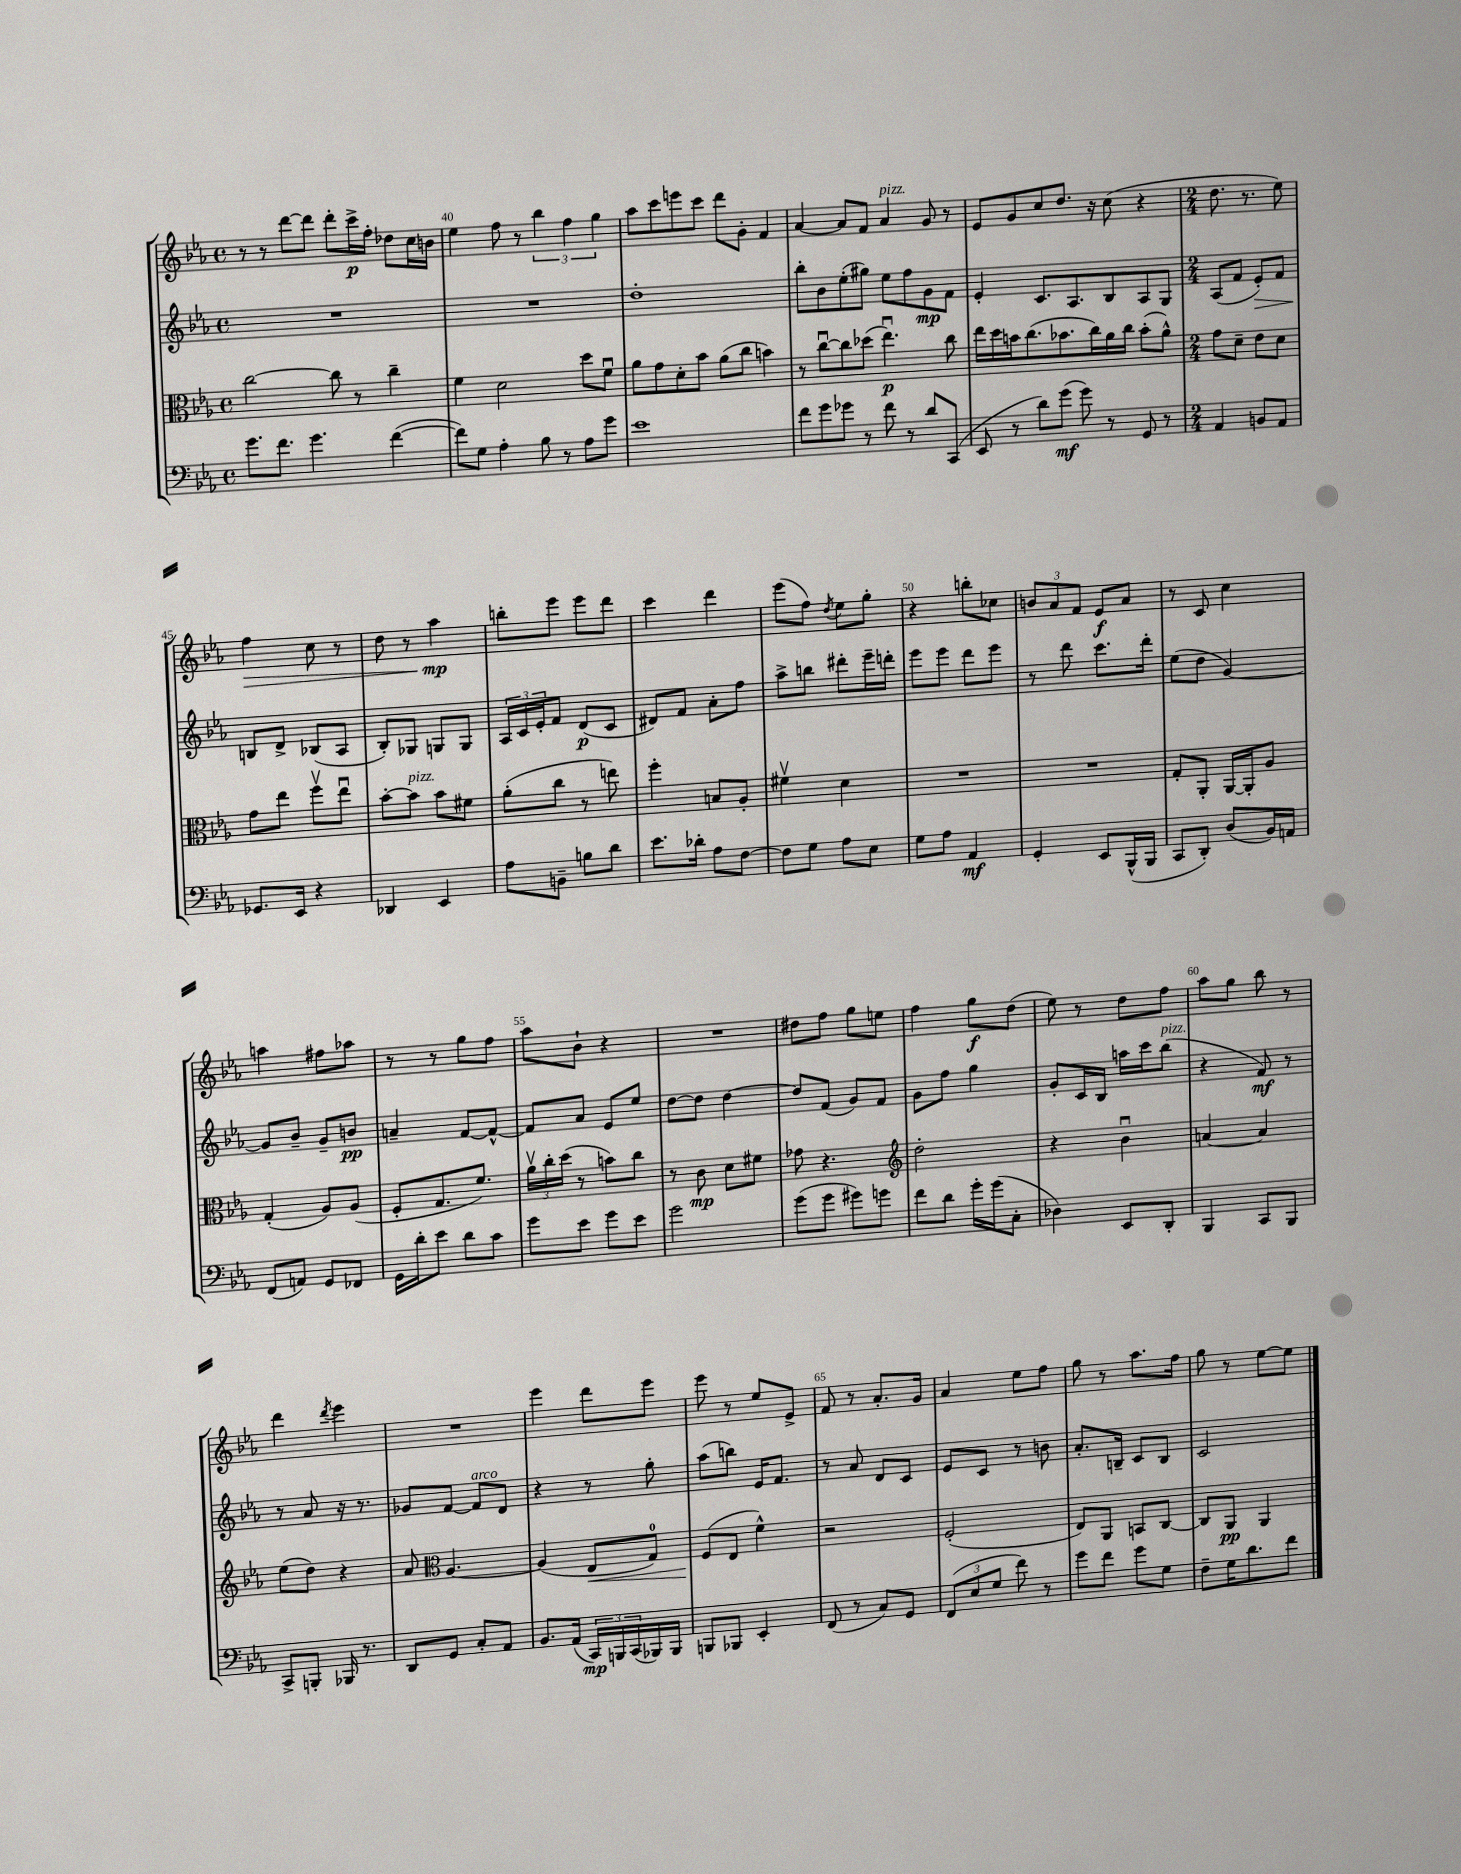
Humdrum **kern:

**kern	**dynam	**kern	**dynam	**kern	**dynam	**kern	**dynam
*part4	*part4	*part3	*part3	*part2	*part2	*part1	*part1
*staff4	*staff4	*staff3	*staff3	*staff2	*staff2	*staff1	*staff1
*clefF4	*	*clefC3	*	*clefG2	*	*clefG2	*
*k[b-e-a-]	*	*k[b-e-a-]	*	*k[b-e-a-]	*	*k[b-e-a-]	*
*M4/4	*	*M4/4	*	*M4/4	*	*M4/4	*
*met(c)	*	*met(c)	*	*met(c)	*	*met(c)	*
=39	=39	=39	=39	=39	=39	=39	=39
8.g\L	.	[2cc\	.	1r	.	8r	.
.	.	.	.	.	.	8r	.
8.f\J	.	.	.	.	.	.	.
.	.	.	.	.	.	[8ddd\L	.
4.g\	.	.	.	.	.	8ddd\J]	.
.	.	8cc\]	.	.	.	8ddd'\L	.
.	.	8r	.	.	.	16ccc^\L	p
.	.	.	.	.	.	16ff'\JJ	.
([4f\	.	4cc~\	.	.	.	8dd-X\L	.
.	.	.	.	.	.	16cc\L	.
.	.	.	.	.	.	16bn\JJ	.
=40	=40	=40	=40	=40	=40	=40	=40
8f\L])	.	4f\	.	1r	.	4ee-\	.
8G\J	.	.	.	.	.	.	.
4A-'\	.	2d\	.	.	.	8ff\	.
.	.	.	.	.	.	8r	.
8B-\	.	.	.	.	.	6bb-\	.
8r	.	.	.	.	.	.	.
.	.	.	.	.	.	6ff\	.
8A-\L	.	8dd\L	.	.	.	.	.
.	.	.	.	.	.	6gg\	.
8g\J	.	8fu\J	.	.	.	.	.
=41	=41	=41	=41	=41	=41	=41	=41
1e-	.	8a-\L	.	1dd'	.	8aa-\L	.
.	.	8g\	.	.	.	8ccc\	.
.	.	8d'\	.	.	.	8eeen\	.
.	.	8b-\J	.	.	.	8ccc\J	.
.	.	(8a-\L	.	.	.	8ddd\L	.
.	.	8cc\J	.	.	.	8g'\J	.
.	.	4bn\)	.	.	.	4f/	.
=42	=42	=42	=42	=42	=42	=42	=42
8f\L	.	8r	.	8bb-'\L	.	[4a-/	.
8g\	.	[8ccu\L	.	8b-\	.	.	.
8g-X\J	.	8cc\]	.	(8ee-'\	.	8a-/L]	.
8r	.	(8dd-X\J	.	8gg#X\J)	.	8f/J	.
!	!	!	!	!	!	!LO:TX:a:i:t=pizz.	!
8f\	.	4.ee-u\)	p	8ee-\L	.	4a-/	.
8r	.	.	.	8ff\	.	.	.
8d/L	.	.	.	8g\	mp	8g/	.
(8CC/J	.	8cc\	.	8f\J	.	8r	.
=43	=43	=43	=43	=43	=43	=43	=43
8EE-/	.	16ee-\LL	.	4e-'/	.	8e-/L	.
.	.	16dd\	.	.	.	.	.
8r	.	16bn\J	.	.	.	8g/	.
.	.	(8.cc\	.	.	.	.	.
8d\L)	.	.	.	8.c/L	.	8cc/	.
(8g\J	mf	8.b-X\	.	.	.	8.dd/J	.
.	.	.	.	8.A-/	.	.	.
8g\)	.	.	.	.	.	.	.
.	.	16cc\L)	.	.	.	16r	.
8r	.	16a-\	.	8B-/	.	(8cc\	.
.	.	16cc\JJ	.	.	.	.	.
8GG/	.	(8b-'\L	.	8A-/	.	4r	.
8r	.	8a-^^\J)	.	8G/J	.	.	.
=44	=44	=44	=44	=44	=44	=44	=44
*M2/4	*	*M2/4	*	*M2/4	*	*M2/4	*
4AA-/	.	8g\L	.	(8A-/L	.	8.dd\	.
.	.	8d~\J	.	8f/J	.	.	.
.	.	.	.	.	.	8.r	.
!	!	!	!	!	!LO:HP:b	!	!
8BBn/L	.	8e-\L	.	8e-'/L)	>	.	.
8AA-/J	.	8d\J	.	8f/J	.	8ee-\)	.
!!LO:LB:g=z
=45	=45	=45	=45	=45	=45	=45	=45
!	!	!	!	!	!	!	!LO:HP:b
8.GG-X/L	.	8g\L	.	8Bn/L	.	4ff\	>
.	.	8ee-\J	.	8d^/J	]	.	.
16EE-/Jk	.	.	.	.	.	.	.
4r	.	8ffv\L	.	(8B-X/L	.	8cc\	.
.	.	8ee-u\J	.	8A-/J	.	8r	.
=46	=46	=46	=46	=46	=46	=46	=46
4DD-X/	.	[8b-'\L	.	8B-'/L)	.	8dd\	.
!	!	!LO:TX:a:i:t=pizz.	!	!	!	!	!
.	.	8b-\J]	.	8G-X/J	.	8r	.
4EE-/	.	8b-\L	.	8Gn/L	.	4aa-\	mp
.	.	8f#X\J	.	8G/J	.	.	.
.	.	.	.	.	.	.	]
=47	=47	=47	=47	=47	=47	=47	=47
8A-\L	.	(8a-'\L	.	24A-/LL	.	8bbn'\L	.
.	.	.	.	24c/	.	.	.
.	.	.	.	24e-'/J	.	.	.
8BBn~\J	.	8cc\J	.	8f/J	.	8eee-\J	.
8Bn\L	.	8r	.	(8d/L	p	8eee-\L	.
8d\J	.	8een\)	.	8c/J	.	8ddd\J	.
=48	=48	=48	=48	=48	=48	=48	=48
8.e-\L	.	4ff'\	.	8d#X/L)	.	4ccc\	.
.	.	.	.	8f/J	.	.	.
16d-X'\Jk	.	.	.	.	.	.	.
8A-\L	.	8Bn/L	.	8a-'\L	.	4ddd\	.
[8F\J	.	8A-'/J	.	8ff\J	.	.	.
=49	=49	=49	=49	=49	=49	=49	=49
8F\L]	.	4f#Xv\	.	8aa-^\L	.	(8eee-\L	.
8G\J	.	.	.	8bbn\J	.	8ff\J)	.
.	.	.	.	.	.	8qdd/	.
8A-\L	.	4d\	.	8ddd#X'\L	.	8ee-\L	.
8E-\J	.	.	.	16eee-~\L	.	8gg'\J	.
.	.	.	.	16dddn'\JJ	.	.	.
=50	=50	=50	=50	=50	=50	=50	=50
8G\L	.	2r	.	8eee-\L	.	4r	.
8A-\J	.	.	.	8eee-\J	.	.	.
4AA-/	mf	.	.	8ddd\L	.	8bbn'\L	.
.	.	.	.	8eee-\J	.	8cc-X\J	.
=51	=51	=51	=51	=51	=51	=51	=51
4GG'/	.	2r	.	8r	.	12bn/L	.
.	.	.	.	.	.	12a-/	.
.	.	.	.	8ddd\	.	.	.
.	.	.	.	.	.	12f/J	.
8EE-/L	.	.	.	8.ccc\L	.	8e-/L	f
(16BBB-^^/L	.	.	.	.	.	8a-/J	.
16BBB-/JJ	.	.	.	16ddd'\Jk	.	.	.
=52	=52	=52	=52	=52	=52	=52	=52
8CC/L	.	8G'/L	.	(8ee-\L	.	8r	.
8DD'/J)	.	8AA-'/J	.	8dd\J	.	8c/	.
(8D/L	.	[16AA-/LL	.	[4g/)	.	4cc\	.
.	.	16AA-'/J]	.	.	.	.	.
16BB-/L)	.	8A-/J	.	.	.	.	.
16AAn/JJ	.	.	.	.	.	.	.
!!LO:LB:g=z
=53	=53	=53	=53	=53	=53	=53	=53
(8FF/L	.	(4G'/	.	8g/L]	.	4aan\	.
8AAn/J)	.	.	.	8b-~/J	.	.	.
8GG/L	.	8A-/L)	.	8g~/L	.	8ff#X\L	.
8FF-X/J	.	(8A-/J	.	8bn/J	pp	8aa-X\J	.
=54	=54	=54	=54	=54	=54	=54	=54
16GG\LL	.	8F'/L	.	4an~/	.	8r	.
16d'\J	.	.	.	.	.	.	.
8e-\J	.	8.G/	.	.	.	8r	.
8d\L	.	.	.	[8f/L	.	8gg\L	.
.	.	8.f/J)	.	.	.	.	.
8c\J	.	.	.	8f^^/J_	.	8ff\J	.
=55	=55	=55	=55	=55	=55	=55	=55
8g\L	.	24a-v\LL	.	8f/L]	.	8aa-\L	.
.	.	24cc'\	.	.	.	.	.
.	.	(24dd\JJ	.	.	.	.	.
8e-\J	.	8r	.	8a-/J	.	8b-`\J	.
8g\L	.	8bn\L)	.	8e-/L	.	4r	.
8e-\J	.	8cc\J	.	8ee-/J	.	.	.
=56	=56	=56	=56	=56	=56	=56	=56
2g\	.	8r	.	[8dd\L	.	2r	.
.	.	8c\	mp	8dd\J]	.	.	.
.	.	8d\L	.	[4dd\	.	.	.
.	.	8f#X\J	.	.	.	.	.
=57	=57	=57	=57	=57	=57	=57	=57
(8g\L	.	8g-X\	.	8dd/L]	.	8dd#X\L	.
8g\J	.	4.r	.	(8f/J	.	8ff\J	.
8g#X\L)	.	.	.	8g/L)	.	8gg\L	.
8gn\J	.	.	.	8f/J	.	8een\J	.
=58	=58	=58	=58	=58	=58	=58	=58
*	*	*clefG2	*	*	*	*	*
8f\L	.	2dd'\	.	8g\L	.	4ff\	.
8d\J	.	.	.	8ff\J	.	.	.
16g'\LL	.	.	.	4gg\	.	8gg\L	f
(16g\J	.	.	.	.	.	.	.
8C'\J	.	.	.	.	.	(8dd\J	.
=59	=59	=59	=59	=59	=59	=59	=59
4D-X\)	.	4r	.	8g'/L	.	8ee-\)	.
.	.	.	.	16c/L	.	8r	.
.	.	.	.	16B-/JJ	.	.	.
8EE-/L	.	4b-u\	.	16aan\LL	.	8dd\L	.
.	.	.	.	16ccc\J	.	.	.
!	!	!	!	!LO:TX:a:i:t=pizz.	!	!	!
8DD'/J	.	.	.	(8bb-\J	.	8ff\J	.
=60	=60	=60	=60	=60	=60	=60	=60
4BBB-/	.	[4an/	.	4r	.	8aa-\L	.
.	.	.	.	.	.	8gg\J	.
8CC/L	.	4a/]	.	8f/)	mf	8bb-\	.
8BBB-/J	.	.	.	8r	.	8r	.
!!LO:LB:g=z
=61	=61	=61	=61	=61	=61	=61	=61
8CC^/L	.	(8ee-\L	.	8r	.	4ddd\	.
8BBBn'/J	.	8dd\J)	.	8a-/	.	.	.
.	.	.	.	.	.	8qddd/	.
16BBB-X/	.	4r	.	16r	.	4eee-\	.
8.r	.	.	.	8.r	.	.	.
=62	=62	=62	=62	=62	=62	=62	=62
8DD/L	.	8a-/	.	8g-X/L	.	2r	.
*	*	*clefC3	*	*	*	*	*
8GG/J	.	[4.A-/	.	[8f/J	.	.	.
!	!	!	!	!LO:TX:a:i:t=arco	!	!	!
8C'/L	.	.	.	8f/L]	.	.	.
8AA-/J	.	.	.	8d/J	.	.	.
=63	=63	=63	=63	=63	=63	=63	=63
8.BB-/L	.	(4A-/]	.	4r	.	4eee-\	.
(16AA-/Jk	.	.	.	.	.	.	.
!	!	!	!LO:HP:b	!	!	!	!
24CC/LL)	mp	8E-/L	<	8r	.	8ddd\L	.
24BBBn/	.	.	.	.	.	.	.
(24CC/	.	.	.	.	.	.	.
16BBB-X/)	.	8G/J)	.	8gg'\	.	8eee-\J	.
16BBB-/JJ	.	.	.	.	.	.	.
=64	=64	=64	=64	=64	=64	=64	=64
8BBBn/L	.	(8F/L	.	(8aa-\L	.	8eee-\	.
8BBB-X/J	.	8E-/J	[	8bbn\J)	.	8r	.
4EE-'/	.	4f^^\)	.	16e-/KL	.	8ee-/L	.
.	.	.	.	8.f/J	.	.	.
.	.	.	.	.	.	8e-^/J	.
=65	=65	=65	=65	=65	=65	=65	=65
(8FF/	.	2r	.	8r	.	8f/	.
8r	.	.	.	8a-/	.	8r	.
8C/L)	.	.	.	8d/L	.	8.a-'/L	.
8GG/J	.	.	.	8c/J	.	.	.
.	.	.	.	.	.	16g/Jk	.
=66	=66	=66	=66	=66	=66	=66	=66
(12FF/L	.	(2F'/	.	8e-/L	.	4a-/	.
12E-/	.	.	.	.	.	.	.
.	.	.	.	8c/J	.	.	.
12G/J	.	.	.	.	.	.	.
8f\)	.	.	.	8r	.	8ee-\L	.
8r	.	.	.	8bn\	.	8ff\J	.
=67	=67	=67	=67	=67	=67	=67	=67
8g\L	.	8E-/L)	.	8.a-'/L	.	8gg\	.
8f\J	.	8AA-/J	.	.	.	8r	.
.	.	.	.	16Bn~/Jk	.	.	.
8g\L	.	8BBn/L	.	8c/L	.	8.aa-\L	.
8G\J	.	[8C/J	.	8B/J	.	.	.
.	.	.	.	.	.	16ff\Jk	.
=68	=68	=68	=68	=68	=68	=68	=68
8F~\L	.	8C/L]	.	2c/	.	8gg\	.
16G\K	.	8AA-/J	pp	.	.	8r	.
8.d\	.	.	.	.	.	.	.
.	.	4AA-/	.	.	.	[8ee-\L	.
8f\J	.	.	.	.	.	8ee-\J]	.
==	==	==	==	==	==	==	==
*-	*-	*-	*-	*-	*-	*-	*-
